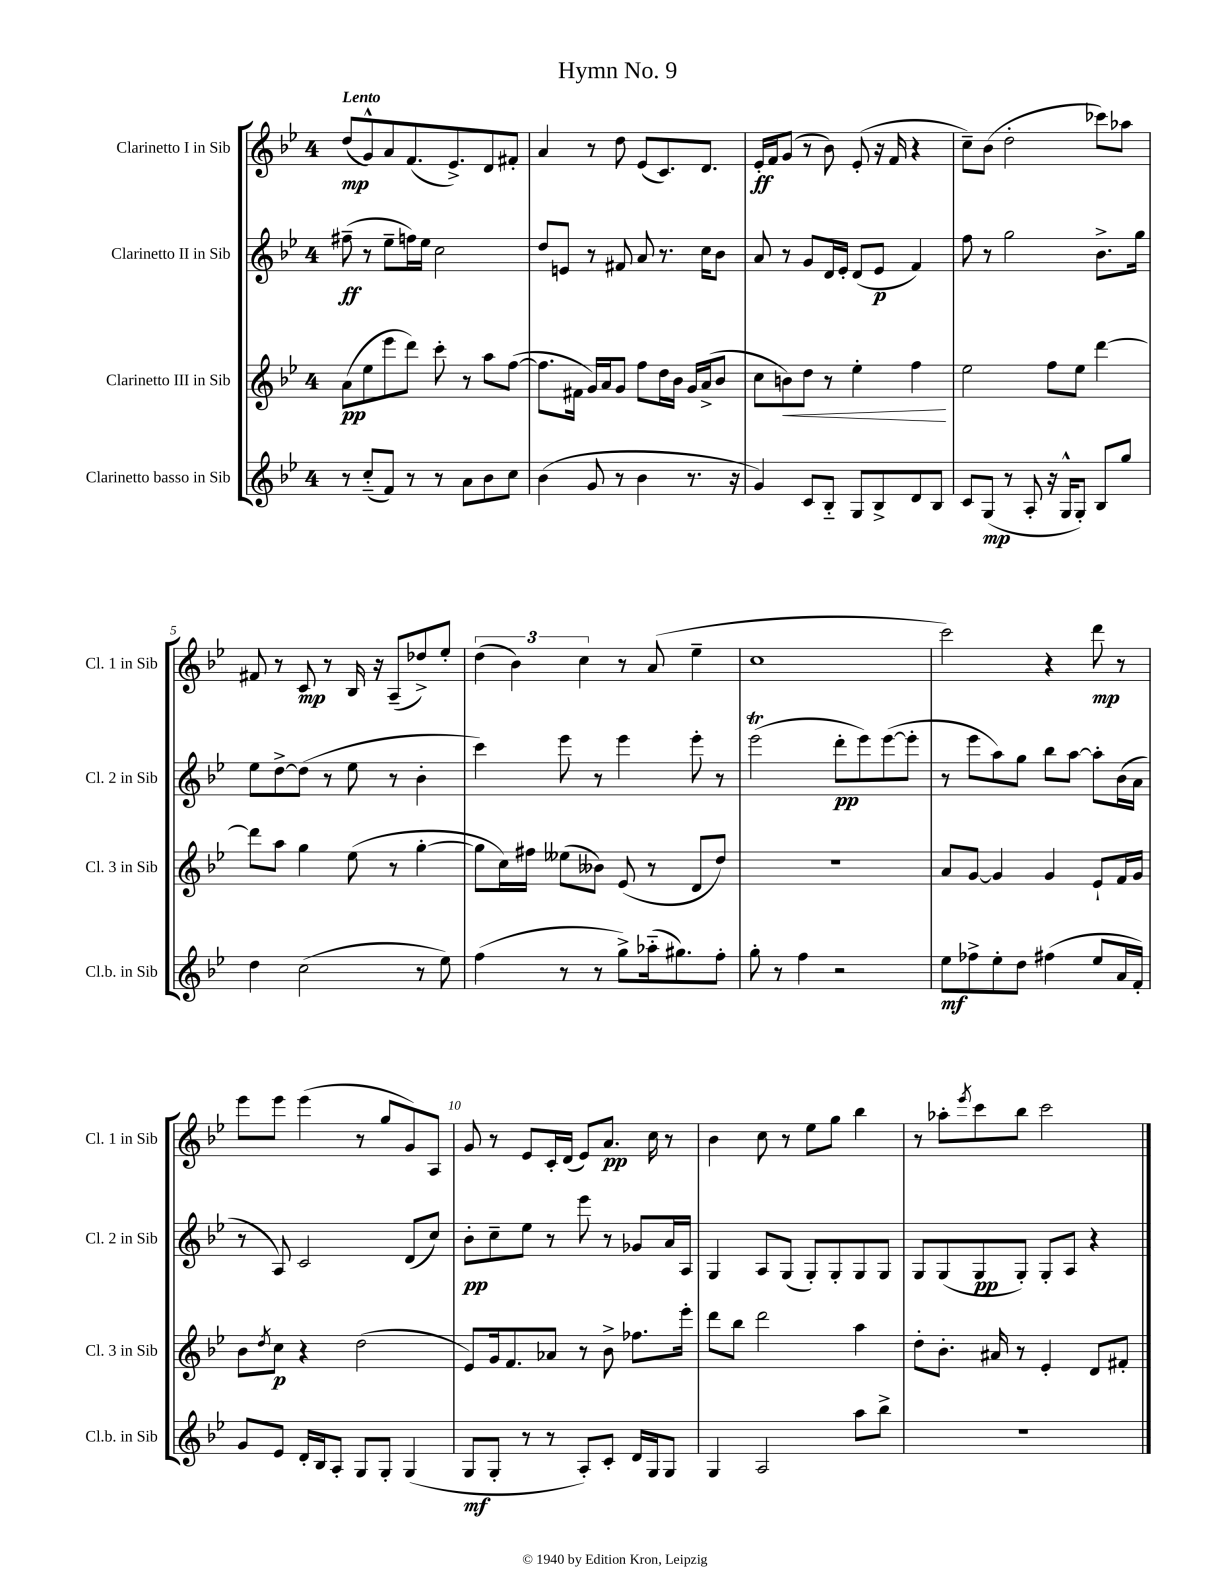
\header { title = "Hymn No. 9" }
<<
\new StaffGroup <<
\new Staff = "s0" \with { instrumentName = "Clarinetto I in Sib" shortInstrumentName = "Cl. 1 in Sib" } {
    \clef treble \key bes \major \once \override Staff.TimeSignature.style = #'single-digit \time 4/4 \tempo "Lento"
    d''8\mp( g'8-^) a'8 f'8.( ees'8.->) d'8 fis'8-. |
    a'4 r8 d''8 ees'8( c'8.) d'8. |
    ees'16-.\ff f'16 g'8( r8 bes'8) ees'8-.( r16 f'16 r4 |
    c''8--) bes'8( d''2-. ces'''8) aes''8 |
    fis'8 r8 c'8\mp r8 bes16 r16 a8--( des''8->) ees''8-. |
    \tuplet 3/2 { d''4( bes'4) c''4 } r8 a'8( ees''4-- |
    c''1 |
    c'''2) r4 d'''8\mp r8 |
    ees'''8 ees'''8 ees'''4( r8 g''8 g'8) a8 |
    g'8 r8 ees'8 c'16-. d'16( ees'8) a'8.\pp c''16 r8 |
    bes'4 c''8 r8 ees''8 g''8 bes''4 |
    r8 aes''8-. \acciaccatura { ees'''8 } c'''8 bes''8 c'''2 \bar "|." |
}
\new Staff = "s1" \with { instrumentName = "Clarinetto II in Sib" shortInstrumentName = "Cl. 2 in Sib" } {
    \clef treble \key bes \major \once \override Staff.TimeSignature.style = #'single-digit \time 4/4
    fis''8--\ff( r8 ees''8-- f''16) ees''16 c''2 |
    d''8 e'8 r8 fis'8 a'8 r8. c''16 bes'8 |
    a'8 r8 g'8 d'16 ees'16-. d'8( ees'8\p f'4) |
    f''8 r8 g''2 bes'8.-> g''16 |
    ees''8 d''8~-> d''8( r8 ees''8 r8 bes'4-. |
    c'''4) ees'''8 r8 ees'''4 ees'''8-. r8 |
    ees'''2\trill( d'''8-.\pp ees'''8) ees'''8~( ees'''8-. |
    r8 ees'''8 a''8) g''8 bes''8 a''8~ a''8-. bes'16( a'16 |
    r8 a8) c'2 d'8( c''8) |
    bes'8-.\pp c''8-- ees''8 r8 ees'''8 r8 ges'8 a'16 a16 |
    g4 a8 g8( g8-.) g8-. g8 g8 |
    g8 g8( g8\pp g8-.) g8-. a8 r4 \bar "|." |
}
\new Staff = "s2" \with { instrumentName = "Clarinetto III in Sib" shortInstrumentName = "Cl. 3 in Sib" } {
    \clef treble \key bes \major \once \override Staff.TimeSignature.style = #'single-digit \time 4/4
    a'8\pp( ees''8 ees'''8 d'''8) c'''8-. r8 a''8 f''8~( |
    f''8. fis'16 g'16) a'16 g'8 f''8 d''16 bes'16 g'16 a'16->( bes'8 |
    c''8 b'8\<) d''8 r8 ees''4-. f''4\! |
    ees''2 f''8 ees''8 d'''4~ |
    d'''8 a''8 g''4 ees''8( r8 g''4~-. |
    g''8 c''16) fis''16 eeses''8( beses'8) ees'8( r8 d'8 d''8) |
    R1 |
    a'8 g'8~ g'4 g'4 ees'8-! f'16 g'16 |
    bes'8 \acciaccatura { d''8 } c''8\p r4 d''2( |
    ees'8) g'16 f'8. aes'8 r8 bes'8-> fes''8. ees'''16-. |
    d'''8 bes''8 d'''2 a''4 |
    d''8-. bes'8.-. ais'16 r8 ees'4-. d'8 fis'8-. \bar "|." |
}
\new Staff = "s3" \with { instrumentName = "Clarinetto basso in Sib" shortInstrumentName = "Cl.b. in Sib" } {
    \clef treble \key bes \major \once \override Staff.TimeSignature.style = #'single-digit \time 4/4
    r8 c''8-_( f'8) r8 r8 a'8 bes'8 c''8 |
    bes'4( g'8 r8 bes'4 r8. r16 |
    g'4) c'8 bes8-_ g8 bes8-> d'8 bes8 |
    c'8 g8\mp( r8 a8-. r16 g16-^ g8-.) bes8 g''8 |
    d''4 c''2( r8 ees''8) |
    f''4( r8 r8 g''8->) aes''16-_( gis''8.) f''8-. |
    g''8-. r8 f''4 r2 |
    ees''8\mf fes''8-> ees''8-. d''8 fis''4( ees''8 a'16 f'16-.) |
    g'8 ees'8 d'16-. bes16 a8-. g8 g8-. g4( |
    g8\mf g8-. r8 r8 a8-.) c'8-. d'16 g16 g8 |
    g4 a2 a''8 bes''8-> |
    R1 \bar "|." |
}
>>
>>
\layout { \context { \Score \override BarNumber.break-visibility = ##(#f #t #t) barNumberVisibility = #(every-nth-bar-number-visible 5) } }
